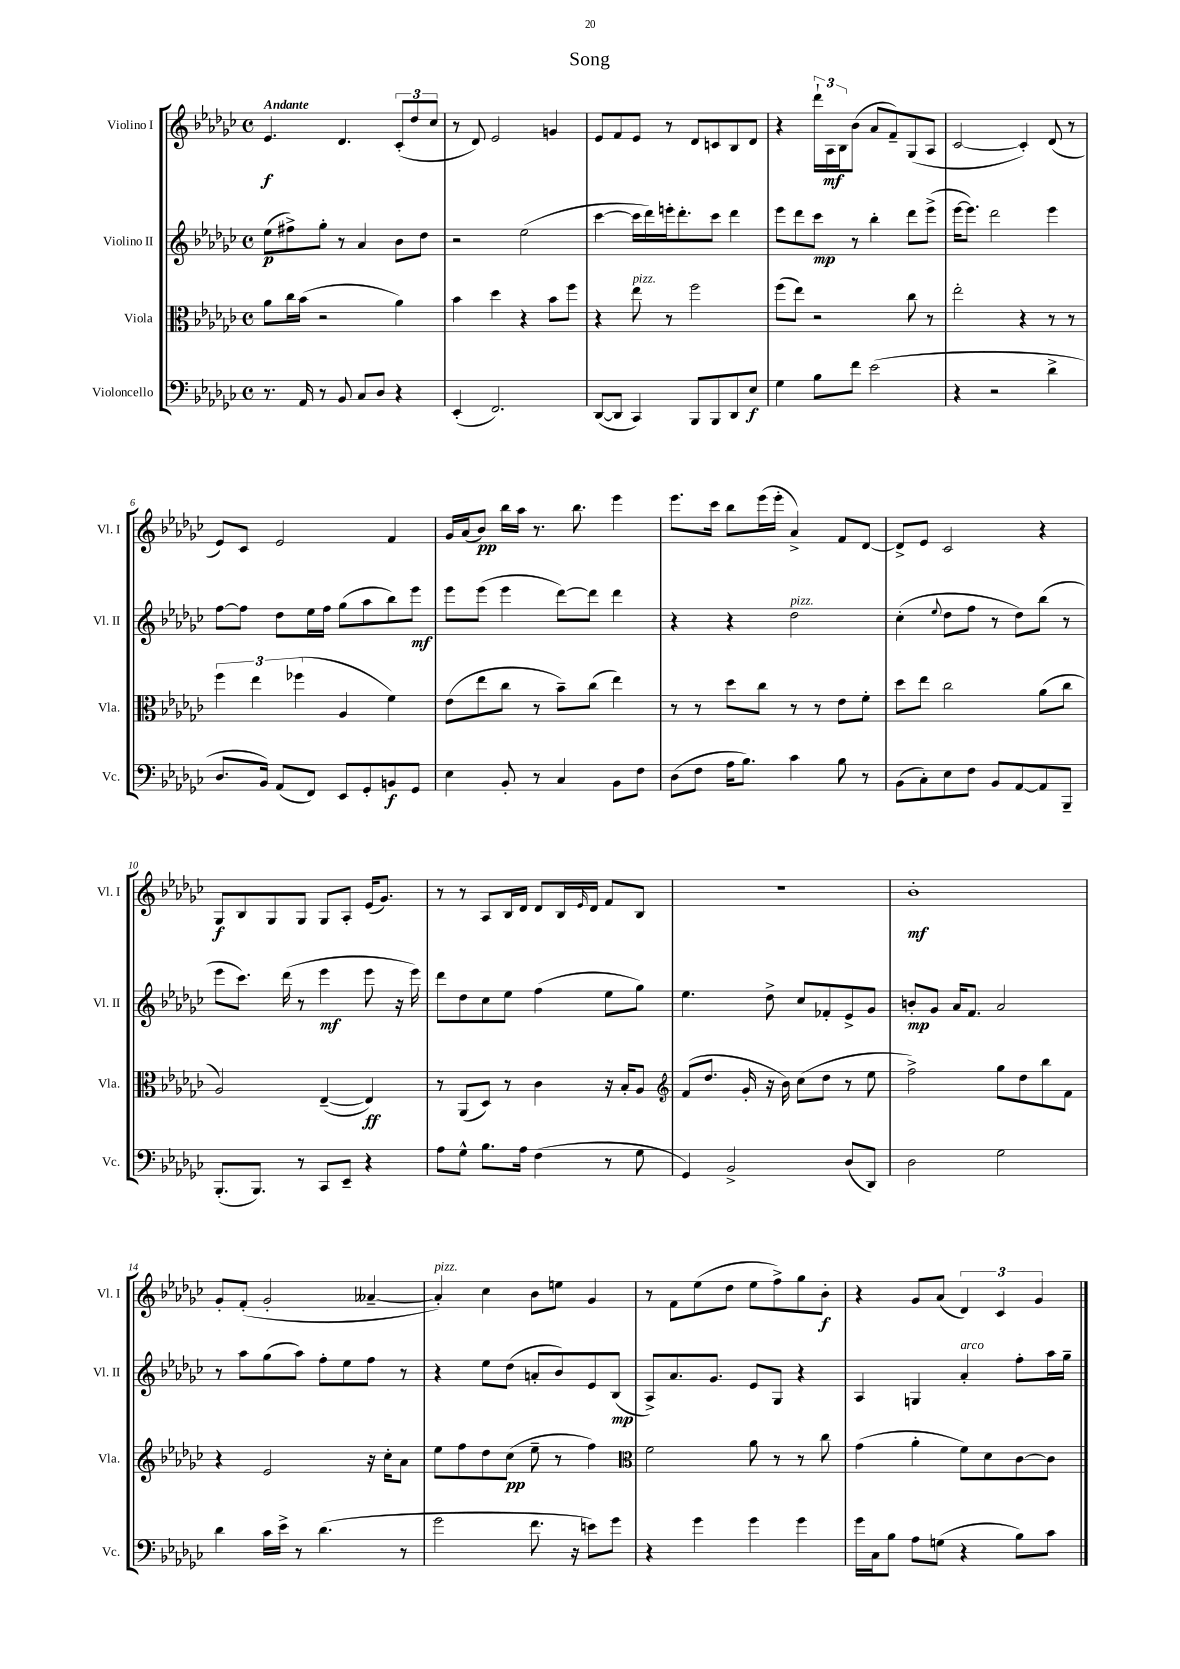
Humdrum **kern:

**kern	**dynam	**kern	**dynam	**kern	**dynam	**kern	**dynam
*part4	*part4	*part3	*part3	*part2	*part2	*part1	*part1
*staff4	*staff4	*staff3	*staff3	*staff2	*staff2	*staff1	*staff1
*I"Violoncello	*	*I"Viola	*	*I"Violino II	*	*I"Violino I	*
*I'Vc.	*	*I'Vla.	*	*I'Vl. II	*	*I'Vl. I	*
*clefF4	*	*clefC3	*	*clefG2	*	*clefG2	*
*k[b-e-a-d-g-c-]	*	*k[b-e-a-d-g-c-]	*	*k[b-e-a-d-g-c-]	*	*k[b-e-a-d-g-c-]	*
*M4/4	*	*M4/4	*	*M4/4	*	*M4/4	*
*met(c)	*	*met(c)	*	*met(c)	*	*met(c)	*
=1	=1	=1	=1	=1	=1	=1	=1
!	!	!	!	!	!	!LO:TX:a:B:t=Andante	!
8.r	.	8a-\L	.	(8ee-\L	p	4.e-/	f
.	.	16cc-\L	.	8ff#X^\)	.	.	.
16AA-/	.	(16b-\JJ	.	.	.	.	.
8r	.	2r	.	8gg-'\J	.	.	.
8BB-/	.	.	.	8r	.	4.d-/	.
8C-/L	.	.	.	4a-/	.	.	.
8D-/J	.	.	.	.	.	.	.
4r	.	4a-\)	.	8b-\L	.	(12c-'/L	.
.	.	.	.	.	.	12dd-/	.
.	.	.	.	8dd-\J	.	.	.
.	.	.	.	.	.	12cc-/J	.
=2	=2	=2	=2	=2	=2	=2	=2
(4EE-'/	.	4b-\	.	2r	.	8r	.
.	.	.	.	.	.	8d-/)	.
2.FF/)	.	4dd-\	.	.	.	2e-/	.
.	.	4r	.	(2ee-\	.	.	.
.	.	8b-\L	.	.	.	4gn/	.
.	.	8ff\J	.	.	.	.	.
=3	=3	=3	=3	=3	=3	=3	=3
([8DD-/L	.	4r	.	[4ccc-\	.	8e-/L	.
8DD-/J]	.	.	.	.	.	8f/	.
!	!	!LO:TX:a:i:t=pizz.	!	!	!	!	!
4CC-/)	.	8ee-\	.	16ccc-\LL]	.	8e-/J	.
.	.	.	.	16ddd-\)	.	.	.
.	.	8r	.	16eeen'\J	.	8r	.
.	.	.	.	8.ddd-'\	.	.	.
8BBB-/L	.	2ff\	.	.	.	8d-/L	.
8BBB-/	.	.	.	8ccc-\J	.	8cn/	.
8DD-/	.	.	.	4ddd-\	.	8B-/	.
8E-/J	f	.	.	.	.	8d-/J	.
=4	=4	=4	=4	=4	=4	=4	=4
4G-\	.	(8ff\L	.	8eee-\L	.	4r	.
.	.	8ee-\J)	.	8ddd-\	.	.	.
8B-\L	.	2r	.	8ccc-\J	mp	24ddd-`\LL	.
.	.	.	.	.	.	24A-\	mf
.	.	.	.	.	.	24B-\J	.
8f\J	.	.	.	8r	.	(8b-\J	.
(2e-\	.	.	.	4bb-'\	.	8a-/L	.
.	.	.	.	.	.	8f~/)	.
.	.	8cc-\	.	8ddd-\L	.	(8G-/	.
.	.	8r	.	(8eee-^\J	.	8A-/J	.
=5	=5	=5	=5	=5	=5	=5	=5
4r	.	2ee-'\	.	[16eee-\KL	.	[2c-/	.
.	.	.	.	8.eee-\J])	.	.	.
2r	.	.	.	2ddd-\	.	.	.
.	.	4r	.	.	.	4c-'/])	.
4d-^\	.	8r	.	4eee-\	.	(8d-/	.
.	.	8r	.	.	.	8r	.
!!LO:LB:g=z
=6	=6	=6	=6	=6	=6	=6	=6
8.D-/L	.	6ff\	.	[8ff\L	.	8e-/L)	.
.	.	.	.	8ff\J]	.	8c-/J	.
.	.	6ee-\	.	.	.	.	.
16BB-/Jk)	.	.	.	.	.	.	.
(8AA-/L	.	.	.	8dd-\L	.	2e-/	.
.	.	(6ff-X\	.	.	.	.	.
8FF/J)	.	.	.	16ee-\L	.	.	.
.	.	.	.	16ff\JJ	.	.	.
8EE-/L	.	4A-/	.	(8gg-\L	.	.	.
8GG-'/	.	.	.	8aa-\	.	.	.
8BBn/	f	4f\)	.	8bb-\)	.	4f/	.
8GG-/J	.	.	.	8eee-\J	mf	.	.
=7	=7	=7	=7	=7	=7	=7	=7
4E-\	.	(8e-\L	.	8eee-\L	.	16g-/LL	.
.	.	.	.	.	.	(16a-/J	.
.	.	8ee-\	.	(8eee-\J	.	8b-/J)	pp
8BB-'/	.	8cc-\J	.	4eee-\	.	16bb-\LL	.
.	.	.	.	.	.	16aa-\JJ	.
8r	.	8r	.	.	.	8.r	.
4C-/	.	8b-~\L)	.	[8ddd-\L)	.	.	.
.	.	.	.	.	.	8.bb-\	.
.	.	(8cc-\J	.	8ddd-\J]	.	.	.
8BB-\L	.	4ee-\)	.	4ddd-\	.	4eee-\	.
8F\J	.	.	.	.	.	.	.
=8	=8	=8	=8	=8	=8	=8	=8
(8D-\L	.	8r	.	4r	.	8.eee-\L	.
8F\J	.	8r	.	.	.	.	.
.	.	.	.	.	.	16ccc-\Jk	.
16A-\KL	.	8dd-\L	.	4r	.	8bb-\L	.
8.B-\J)	.	.	.	.	.	.	.
.	.	8cc-\J	.	.	.	(16eee-\L	.
.	.	.	.	.	.	16eee-'\JJ	.
!	!	!	!	!LO:TX:a:i:t=pizz.	!	!	!
4c-\	.	8r	.	2dd-\	.	4a-^/)	.
.	.	8r	.	.	.	.	.
8B-\	.	8e-\L	.	.	.	8f/L	.
8r	.	8f'\J	.	.	.	[8d-/J	.
=9	=9	=9	=9	=9	=9	=9	=9
(8BB-\L	.	8dd-\L	.	(4cc-'\	.	8d-^/L]	.
8C-'\)	.	8ee-\J	.	.	.	8e-/J	.
.	.	.	.	8qqee-/	.	.	.
8E-\	.	2cc-\	.	8dd-\L	.	2c-/	.
8F\J	.	.	.	8ff\J	.	.	.
8BB-/L	.	.	.	8r	.	.	.
[8AA-/	.	.	.	8dd-\L)	.	.	.
8AA-/]	.	(8a-\L	.	(8bb-\J	.	4r	.
8BBB-~/J	.	8cc-\J	.	8r	.	.	.
!!LO:LB:g=z
=10	=10	=10	=10	=10	=10	=10	=10
(8.BBB-'/L	.	2A-/)	.	8eee-\L	.	8G-/L	f
.	.	.	.	8.ccc-\J)	.	8B-/	.
8.BBB-/J)	.	.	.	.	.	.	.
.	.	.	.	.	.	8G-/	.
.	.	.	.	(16ddd-\	.	.	.
8r	.	.	.	8r	.	8G-/J	.
8CC-/L	.	([4E-~/	.	4eee-\	mf	8G-/L	.
8EE-~/J	.	.	.	.	.	8A-'/J	.
4r	.	4E-/])	ff	8eee-\	.	(16e-/KL	.
.	.	.	.	.	.	8.g-/J)	.
.	.	.	.	16r	.	.	.
.	.	.	.	16eee-\)	.	.	.
=11	=11	=11	=11	=11	=11	=11	=11
8A-\L	.	8r	.	8ddd-\L	.	8r	.
8G-^^\J	.	(8AA-/L	.	8dd-\	.	8r	.
8.B-\L	.	8D-/J)	.	8cc-\	.	8A-/L	.
.	.	8r	.	8ee-\J	.	16B-/L	.
16A-\Jk	.	.	.	.	.	16d-/JJ	.
(4F\	.	4c-\	.	(4ff\	.	8d-/L	.
.	.	.	.	.	.	16B-/L	.
.	.	.	.	.	.	16qqe-/	.
.	.	.	.	.	.	16d-/JJ	.
8r	.	16r	.	8ee-\L	.	8f/L	.
.	.	16B-'/KL	.	.	.	.	.
8G-\	.	8A-/J	.	8gg-\J)	.	8B-/J	.
=12	=12	=12	=12	=12	=12	=12	=12
*	*	*clefG2	*	*	*	*	*
4GG-/)	.	(8f/L	.	4.ee-\	.	1r	.
.	.	8.dd-/J	.	.	.	.	.
2BB-^/	.	.	.	.	.	.	.
.	.	16g-'/	.	.	.	.	.
.	.	16r	.	8dd-^\	.	.	.
.	.	16b-\)	.	.	.	.	.
.	.	(8cc-\L	.	8cc-/L	.	.	.
.	.	8dd-\J	.	8f-X'/	.	.	.
(8D-/L	.	8r	.	8e-^/	.	.	.
8DD-/J)	.	8ee-\	.	8g-/J	.	.	.
=13	=13	=13	=13	=13	=13	=13	=13
2D-\	.	2ff^\)	.	8bn'/L	mp	1b-'	mf
.	.	.	.	8g-/J	.	.	.
.	.	.	.	16a-/KL	.	.	.
.	.	.	.	8.f/J	.	.	.
2G-\	.	8gg-\L	.	2a-/	.	.	.
.	.	8dd-\	.	.	.	.	.
.	.	8bb-\	.	.	.	.	.
.	.	8f\J	.	.	.	.	.
!!LO:LB:g=z
=14	=14	=14	=14	=14	=14	=14	=14
4d-\	.	4r	.	8r	.	8g-'/L	.
.	.	.	.	8aa-\L	.	(8f'/J	.
16c-\LL	.	2e-/	.	(8gg-\	.	2g-'/	.
16e-^\JJ	.	.	.	.	.	.	.
8r	.	.	.	8aa-\J)	.	.	.
(4.d-\	.	.	.	8ff'\L	.	.	.
.	.	.	.	8ee-\	.	.	.
.	.	16r	.	8ff\J	.	[4a--X~/	.
.	.	16cc-'\KL	.	.	.	.	.
8r	.	8a-\J	.	8r	.	.	.
=15	=15	=15	=15	=15	=15	=15	=15
!	!	!	!	!	!	!LO:TX:a:i:t=pizz.	!
2g-\	.	8ee-\L	.	4r	.	4a--'/])	.
.	.	8ff\	.	.	.	.	.
.	.	8dd-\	.	8ee-\L	.	4cc-\	.
.	.	(8cc-\J	pp	(8dd-\J	.	.	.
8.f\	.	8ee-~\	.	8an'/L	.	8b-\L	.
.	.	8r	.	8b-/)	.	8een\J	.
16r	.	.	.	.	.	.	.
8en\L)	.	4ff\)	.	8e-/	.	4g-/	.
8g-\J	.	.	.	(8B-/J	mp	.	.
=16	=16	=16	=16	=16	=16	=16	=16
*	*	*clefC3	*	*	*	*	*
4r	.	2f\	.	8A-^/L)	.	8r	.
.	.	.	.	8.a-/	.	8f\L	.
4g-\	.	.	.	.	.	(8ee-\	.
.	.	.	.	8.g-/J	.	.	.
.	.	.	.	.	.	8dd-\J	.
4g-\	.	8a-\	.	8e-/L	.	8ee-\L	.
.	.	8r	.	8G-/J	.	8ff^\)	.
4g-\	.	8r	.	4r	.	8gg-\	.
.	.	8cc-\	.	.	.	8b-'\J	f
=17	=17	=17	=17	=17	=17	=17	=17
16g-\LL	.	(4g-\	.	4A-/	.	4r	.
16C-\J	.	.	.	.	.	.	.
8B-\J	.	.	.	.	.	.	.
8A-\L	.	4a-'\	.	4Gn/	.	8g-/L	.
(8Gn\J	.	.	.	.	.	(8a-/J	.
!	!	!	!	!LO:TX:a:i:t=arco	!	!	!
4r	.	8f\L)	.	4a-'/	.	6d-/)	.
.	.	8d-\	.	.	.	.	.
.	.	.	.	.	.	6c-/	.
8B-\L)	.	[8c-\	.	8ff'\L	.	.	.
.	.	.	.	.	.	6g-/	.
8c-\J	.	8c-\J]	.	16aa-\L	.	.	.
.	.	.	.	16gg-~\JJ	.	.	.
==	==	==	==	==	==	==	==
*-	*-	*-	*-	*-	*-	*-	*-
